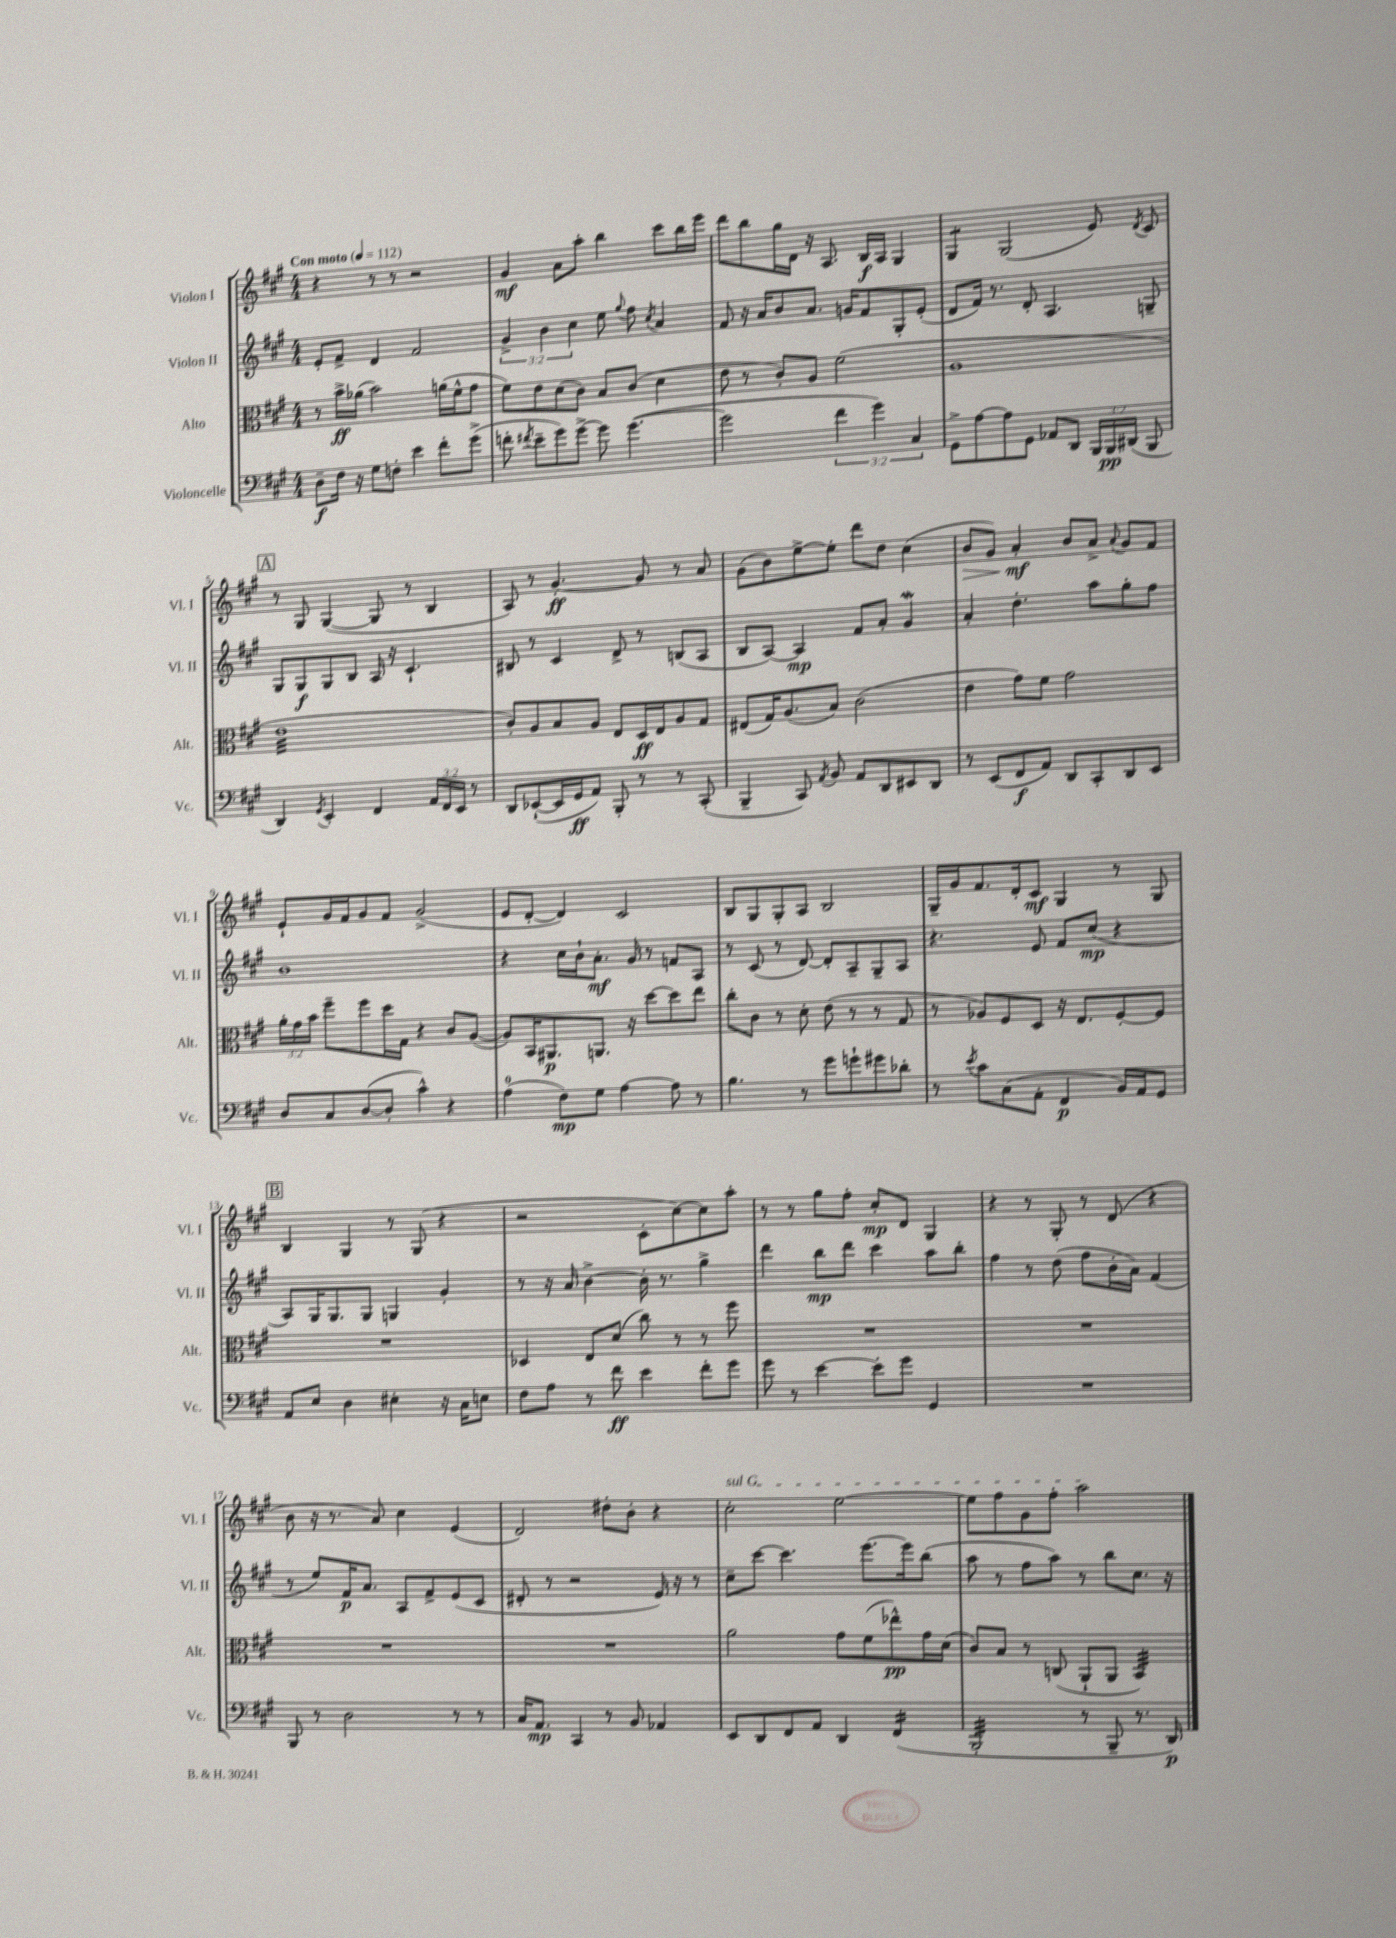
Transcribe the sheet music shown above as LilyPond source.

<<
\new StaffGroup <<
\new Staff = "s0" \with { instrumentName = "Violon I" shortInstrumentName = "Vl. I" } {
    \clef treble \key a \major \numericTimeSignature \time 4/4 \tempo "Con moto" 4 = 112
    \autoBeamOff r4 r8 r8 r2 |
    gis'4\mf a'8[ a''8]-. b''4 cis'''8[ b''16 e'''16] |
    d'''8[ b''8 gis''16 d'16] r16 a8. b16[\f a16] gis4 |
    gis4:8 gis2( e'8) \acciaccatura { d'8 } cis'8 |
    \mark \markup { \box "A" } r8 gis8 gis4~( gis8 r8 b4 |
    a8) r8 gis'4.~-.\ff gis'8 r8 a'8 |
    gis'8[( b'8) e''8~-> e''8]-. d'''8[ d''8] cis''4( |
    b'8[\> gis'8]) a'4-.\mf\! b'8[ a'8]-> \appoggiatura { a'8 } gis'8[ fis'8] |
    e'8[-! gis'16 fis'16 gis'8 fis'8] gis'2->( |
    e'8[ d'8]~-. d'4) cis'2 |
    b8[ gis8 gis8-. a8] b2 |
    gis16[-- gis'16 fis'8. d'16-. cis'8]\mf gis4 r8 gis8 |
    \mark \markup { \box "B" } b4 gis4 r8 gis8( r4 |
    r2 cis'8[-. cis''8~) cis''8 a''8]-. |
    r8 r8 gis''8[ fis''8]-. cis''8[-.\mp d'8] gis4 |
    r4 r8 gis8-. r8 d'8( r4 |
    b'8 r16 r8. a'8) cis''4 e'4( |
    d'2) dis''8[-. b'8]-. r4 |
    \once \override TextSpanner.bound-details.left.text = \markup { \italic "sul G" } cis''2-.\startTextSpan e''2~ |
    e''8[ fis''8 gis'8 fis''8]-. a''2\stopTextSpan \bar "|." |
}
\new Staff = "s1" \with { instrumentName = "Violon II" shortInstrumentName = "Vl. II" } {
    \clef treble \key a \major \numericTimeSignature \time 4/4 \override Staff.TupletNumber.text = #tuplet-number::calc-fraction-text
    \autoBeamOff e'8[-. fis'8]-> d'4 fis'2 |
    \tuplet 3/2 { gis'4-> b'4 cis''4 } e''8 \appoggiatura { gis''8 } fis''8 \acciaccatura { cis''8 } a'4 |
    fis'8 r16 a'16[ b'8 a'8.] g'16[ fis'8 gis8-. e'8]-.( |
    d'8[ fis'16]) r8. d'8-. a4. g8-- |
    \mark \markup { \box "A" } gis8[ gis8\f gis8 b8] a16 r16 cis'4.-! |
    bis8 r8 cis'4 d'8-> r8 b8[( a8] |
    b8[ a8]~) a4\mp fis'8[ a'8]-. gis'4\mordent |
    a'4-. d''4.-. a''8[ gis''8-. fis''8] |
    b'1 |
    r4 cis''16[ b'16-! a'8.]-.\mf gis'16 r8 f'8[ a8] |
    r8 cis'8( r8 d'8~) d'8[-. a8-- gis8-- a8] |
    r4. e'8 fis'8[ cis''8]\mp( r4 |
    \mark \markup { \box "B" } a8[) gis16 gis8. gis8] g4 gis'4-. |
    r8 r16 a'16 b'4~-> b'16-. r8. gis''4-> |
    d'''4 b''8[\mp d'''8] cis'''4 a''8[ b''8]-. |
    fis''4 r8 d''8( fis''8[ b'16-. a'16]) fis'4( |
    r8 e''8[) fis'16\p a'8.] a8[ fis'8-> e'8( cis'8] |
    dis'8-. r8 r2 e'16) r16 r8 |
    cis''8[-- cis'''8]~ cis'''4. e'''8.[~ e'''16 b''8]( |
    a''8 r8 fis''8[ a''8]) r8 b''8[ cis''8.] r16 \bar "|." |
}
\new Staff = "s2" \with { instrumentName = "Alto" shortInstrumentName = "Alt." } {
    \clef alto \key a \major \numericTimeSignature \time 4/4 \override Staff.TupletNumber.text = #tuplet-number::calc-fraction-text
    \autoBeamOff r8 b'16[->\ff aes'16]( b'2) a'16[( fis'16-^ gis'8] |
    fis'8[) e'8 d'8( cis'8]) b8[ cis'8]( d'4 |
    e'8 r8 cis'8[-.) a8] fis'2( |
    a1 |
    \mark \markup { \box "A" } e'1:32 |
    cis'8[-.) a8 b8 a8] e8[ d16\ff e16 a8 gis8] |
    eis8[( gis16) a8.( b8]) cis'2( |
    e'4 gis'8[) fis'8] gis'2 |
    \tuplet 3/2 { a'16[-. gis'16 b'16] } fis''8[-- fis''8 d''16 gis16] r4 cis'8[ a8]~( |
    a8[) b,16 ais,8.\p a,8.] r16 d''8[~ d''8 e''8] |
    cis''8[-. cis'8] r8 d'8-. e'8( r8 r8 gis8 |
    r8 aes8[) fis8 d8] r16 e8.[ fis8~-. fis8] |
    \mark \markup { \box "B" } R1 |
    des4 e8[ d'8]( cis''8) r8 r8 fis''8 |
    R1 |
    R1 |
    R1 |
    R1 |
    a'2 gis'8[ fis'8( ees''8-^\pp) gis'16 d'16]( |
    cis'8[) b8] r8 c8( a,8[-! a,8] b,4:32) \bar "|." |
}
\new Staff = "s3" \with { instrumentName = "Violoncelle" shortInstrumentName = "Vc." } {
    \clef bass \key a \major \numericTimeSignature \time 4/4 \override Staff.TupletNumber.text = #tuplet-number::calc-fraction-text
    \autoBeamOff d8[--\f fis16] r16 gis8[ f8]-. e'4 fis'8[-. gis'8]->( |
    f'8-. \acciaccatura { fis'8 } e'8[-- gis'8) gis'8]~-> gis'8 gis'4.~( |
    gis'2 \tuplet 3/2 { fis'4 gis'4) cis4 } |
    gis,8[-> a8~ a8 gis,8] aes,8[ d,8] \tuplet 3/2 { b,,16[ b,,16\pp dis,16]( } b,,8 |
    \mark \markup { \box "A" } d,4) \acciaccatura { gis,8 } e,4-. fis,4 \tuplet 3/2 { a,16[ fis,16 e,16] } r8 |
    d,8[ ees,8~-!( ees,16 gis,16\ff a,8]) b,,8-. r8 r8 cis,8-.( |
    b,,4-- cis,8) \acciaccatura { a,8 } b,8 a,8[ d,8 eis,8 d,8] |
    r8 e,8[( fis,8\f a,8]) d,8[ cis,8-. d,8 e,8] |
    d8[ cis8 d8~( d8]-. cis'4-^) r4 |
    a4-0( fis8[\mp) gis8] a4~ a8 r8 |
    b4. r8 gis'8[ g'8-! gis'8 des'8]-. |
    r8 \acciaccatura { e'8 } cis'8[ cis8( a,8]-. fis,4\p b,16[) a,16 gis,8] |
    \mark \markup { \box "B" } a,8[ e8] d4 eis4-. r16 cis16[ e8] |
    fis8[ a8] r8 fis'8\ff e'4 fis'8[-. gis'8] |
    gis'8 r8 e'4~ e'8[-. gis'8] gis,4 |
    R1 |
    b,,8 r8 d2 r8 r8 |
    cis16[ a,8.]\mp cis,4 r8 b,8 aes,4 |
    e,8[ d,8 fis,8 a,8] d,4 fis,4:16( |
    b,,2:32-. r8 b,,8-- r8. d,16\p) \bar "|." |
}
>>
>>
